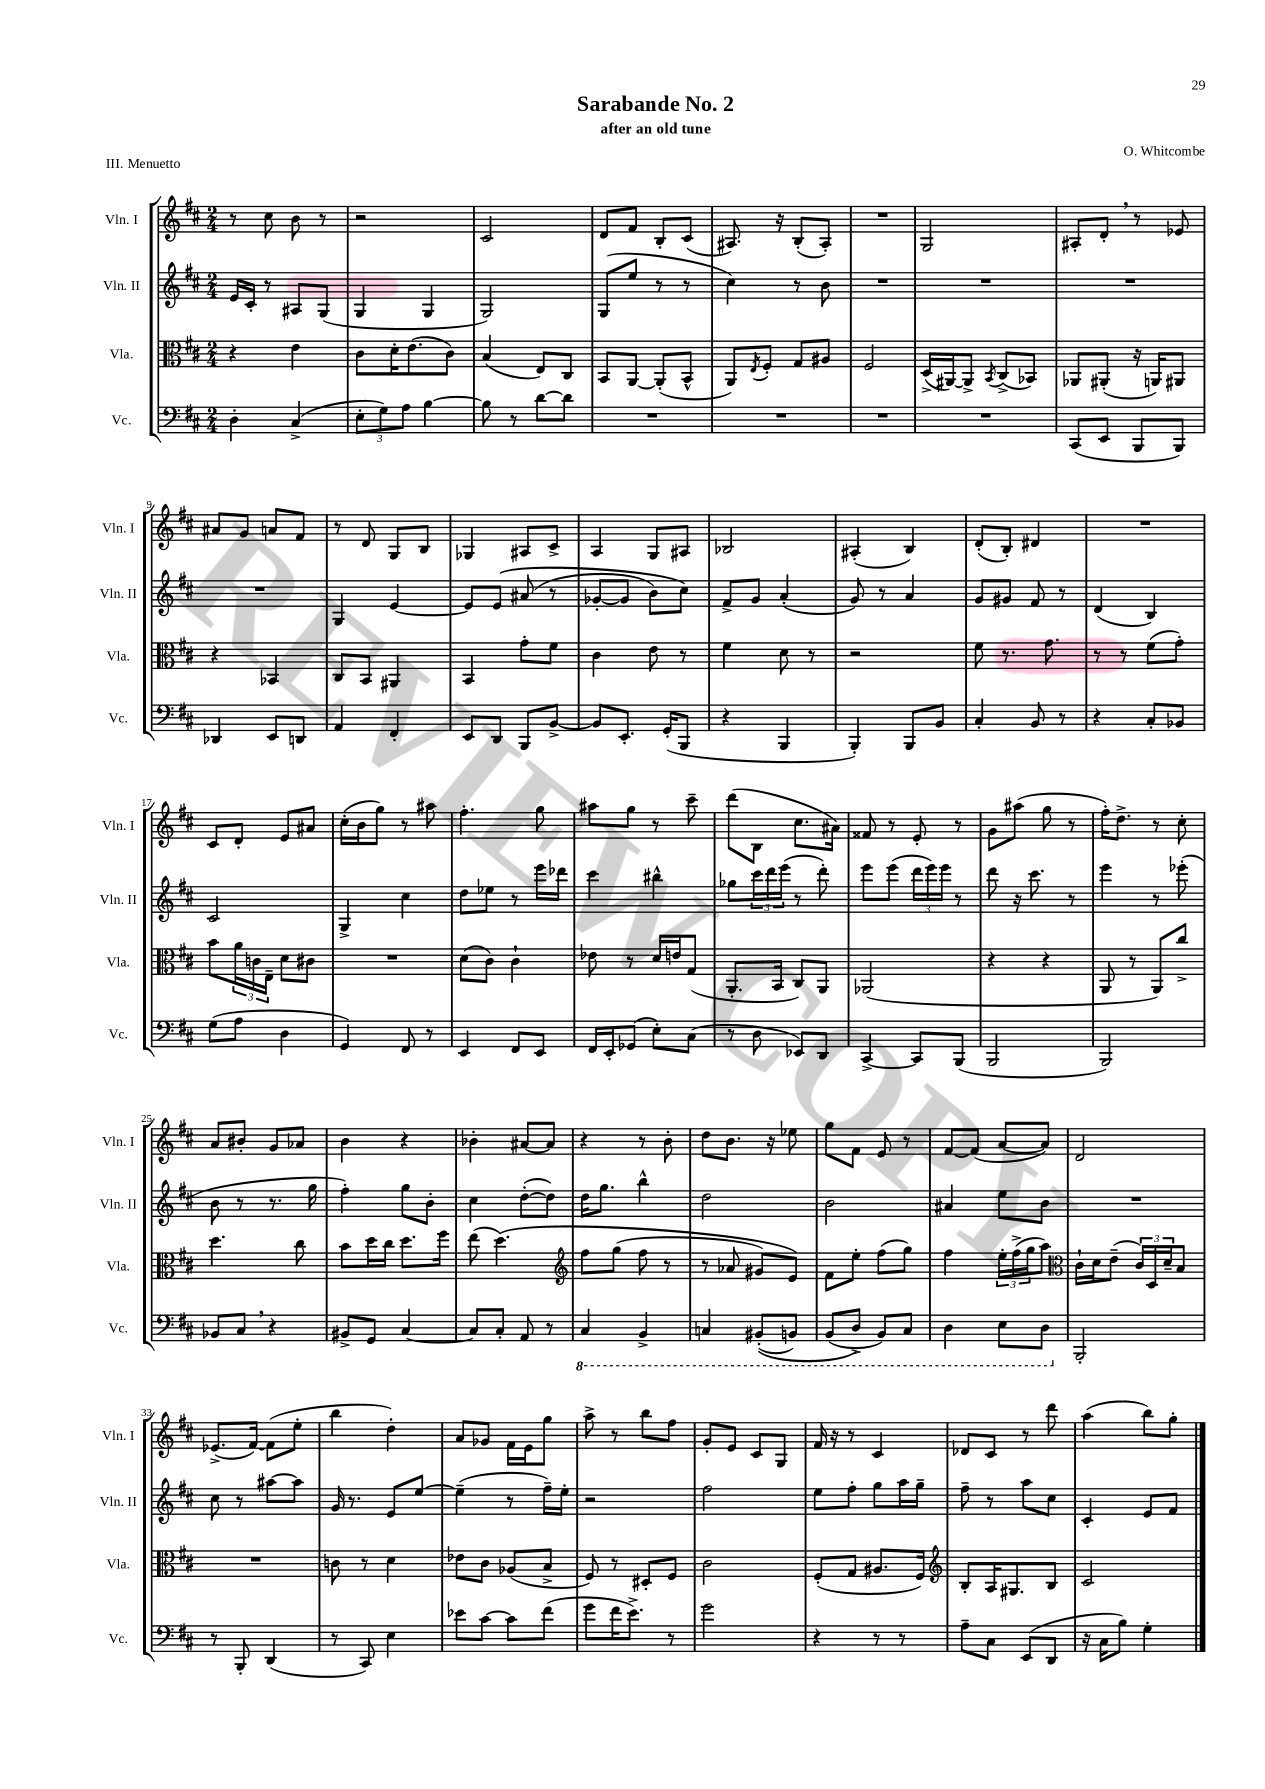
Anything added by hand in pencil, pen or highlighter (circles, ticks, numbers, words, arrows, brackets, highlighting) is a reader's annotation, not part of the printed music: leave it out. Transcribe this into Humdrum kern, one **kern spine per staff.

**kern	**kern	**kern	**kern
*part4	*part3	*part2	*part1
*staff4	*staff3	*staff2	*staff1
*I"Vc.	*I"Vla.	*I"Vln. II	*I"Vln. I
*I'Vc.	*I'Vla.	*I'Vln. II	*I'Vln. I
*clefF4	*clefC3	*clefG2	*clefG2
*k[f#c#]	*k[f#c#]	*k[f#c#]	*k[f#c#]
*M2/4	*M2/4	*M2/4	*M2/4
=1	=1	=1	=1
4D'\	4r	16e/LL	8r
.	.	16c#'/JJ	.
.	.	8r	8cc#\
(4C#^/	4e\	8A#X/L	8b\
.	.	(8G/J	8r
=2	=2	=2	=2
12E'\L	8c#\L	4G/	2r
12G\)	.	.	.
.	16d'\K	.	.
12A\J	.	.	.
.	(8.e\	.	.
[4B\	.	4G/	.
.	8c#\J)	.	.
=3	=3	=3	=3
8B\]	(4B/	2G/)	2c#/
8r	.	.	.
[8d\L	8E/L)	.	.
8d\J]	8C#/J	.	.
=4	=4	=4	=4
2r	8BB/L	(8G/L	8d/L
.	[8AA/J	8ee/J	8f#/J
.	(8AA'/L]	8r	8B'/L
.	8BB^^/J	8r	(8c#/J
=5	=5	=5	=5
2r	8AA/L)	4cc#\)	8.A#X/)
.	8qE/	.	.
.	8F#'/J	.	.
.	.	.	16r
.	8G/L	8r	(8B'/L
.	8A#X/J	8b\	8A#'/J)
=6	=6	=6	=6
2r	2F#/	2r	2r
=7	=7	=7	=7
2r	(16D^/LL	2r	2G/
.	[16AA#X/J)	.	.
.	8AA#^/J]	.	.
.	8qBB/	.	.
.	(8C#^/L	.	.
.	8BB-X/J)	.	.
=8	=8	=8	=8
(8CC#/L	8AA-X/L	2r	8A#X'/L
8EE/J	(8AA#X'/J	.	8d',/J
8BBB/L	16r	.	8r
.	16AAn/KL)	.	.
8BBB/J)	8AA#X/J	.	8e-X/
!!LO:LB:g=z
=9	=9	=9	=9
4DD-X/	4r	2r	8a#X/L
.	.	.	8g/J
8EE/L	4BB-X/	.	8an/L
8DDn/J	.	.	8f#/J
=10	=10	=10	=10
4AA/	8C#/L	4G/	8r
.	8BB/J	.	8d/
4FF#'/	4AA#X/	[4e/	8G/L
.	.	.	8B/J
=11	=11	=11	=11
8EE/L	4BB/	8e/L]	4G-X/
8DD/J	.	(8e/J	.
8BBB/L	8g'\L	(8a#X/	8A#X/L
[8BB^/J	8f#\J	8r	8c#^/J
=12	=12	=12	=12
8BB/L]	4c#\	[8g-X'/L	4A/
8.EE'/J	.	8g-/J]	.
.	8e\	8b\L)	8G/L
(16GG'/KL	.	.	.
8BBB/J	8r	8cc#\J)	8A#X/J
=13	=13	=13	=13
4r	4f#\	8f#^/L	2B-X/
.	.	8g/J	.
4BBB/	8d\	(4a'/	.
.	8r	.	.
=14	=14	=14	=14
4BBB'/)	2r	8g/)	(4A#X'/
.	.	8r	.
8BBB/L	.	4a/	4B/)
8BB/J	.	.	.
=15	=15	=15	=15
4C#'/	8f#\	8g/L	(8d'/L
.	8.r	8g#X/J	8B'/J)
8BB/	.	8f#/	4d#X/
.	8.g\	.	.
8r	.	8r	.
=16	=16	=16	=16
4r	8r	(4d/	2r
.	8r	.	.
8C#'/L	(8f#\L	4B/)	.
8BB-X/J	8g'\J)	.	.
!!LO:LB:g=z
=17	=17	=17	=17
(8G\L	8b\L	2c#/	8c#/L
8A\J	24a\L	.	8d'/J
.	24cn\	.	.
.	24E~\JJ	.	.
4D\	8d\L	.	8e/L
.	8c#X\J	.	8a#X/J
=18	=18	=18	=18
4GG/)	2r	4G^/	(16cc#'\LL
.	.	.	16b\J
.	.	.	8gg\J)
8FF#/	.	4cc#\	8r
8r	.	.	8aa#X\
=19	=19	=19	=19
4EE/	(8d\L	8dd\L	4.ff#'\
.	8c#\J)	8ee-X\J	.
8FF#/L	4c#`\	8r	.
8EE/J	.	16eee\LL	8gg\
.	.	16ddd-X\JJ	.
=20	=20	=20	=20
16FF#/LL	8e-X\	4ccc#\	8aa#X\L
16EE'/J	.	.	.
(8GG-X/J	8r	.	8gg\J
8E'\L)	16d/LL	4bb#X^^\	8r
.	16en/J	.	.
(8C#\J	(8G/J	.	8ccc#~\
=21	=21	=21	=21
8r	8.AA'/L	8gg-X\L	(8ddd\L
8D\	.	24ccc#\L	8B\J
.	.	24ddd\	.
.	16BB/Jk	.	.
.	.	(24eee\JJ	.
8EE-X/L)	8C#/L)	8r	8.cc#\L
8DD/J	8AA/J	8ddd'\)	.
.	.	.	16a#X\Jk)
=22	=22	=22	=22
[4CC#^/	(2AA-X/	8eee\L	8f##X/
.	.	(8eee\J	8r
8CC#/L]	.	24ddd\LL	8e'/
.	.	24eee\)	.
.	.	24eee\JJ	.
(8BBB/J	.	8r	8r
=23	=23	=23	=23
2BBB/	4r	8ddd\	8g\L
.	.	16r	(8aa#X\J
.	.	8.ccc#\	.
.	4r	.	8gg\
.	.	8r	8r
=24	=24	=24	=24
2BBB/)	8AA/	4eee\	16ff#'\KL)
.	.	.	8.dd^\J
.	8r	.	.
.	8AA/L)	8r	8r
.	8cc#^/J	(8eee-X'\	8cc#'\
!!LO:LB:g=z
=25	=25	=25	=25
8BB-X/L	4.dd\	8b\	8a/L
8C#,/J	.	8r	8b#X'/J
4r	.	8.r	8g/L
.	8cc#\	.	8a-X/J
.	.	16gg\	.
=26	=26	=26	=26
8BB#X^/L	8b\L	4ff#'\)	4b\
8GG/J	16dd\L	.	.
.	16cc#\JJ	.	.
[4C#/	8.dd\L	8gg\L	4r
.	.	8b'\J	.
.	16ff#\Jk	.	.
=27	=27	=27	=27
8C#/L]	(8ee\	4cc#\	4b-X'\
8C#'/J	(4.dd\)	.	.
8AA/	.	([8dd'\L	[8a#X/L
8r	.	8dd\J])	8a#/J]
=28	=28	=28	=28
*	*clefG2	*	*
*8ba	*	*	*
4CC#/	8ff#\L	16dd\KL	4r
.	.	8.gg\J	.
.	(8gg\J	.	.
4BBB^/	8ff#\	4bb^^\	8r
.	8r	.	8b'\
=29	=29	=29	=29
4CCn/	8r	2dd\	8dd\L
.	8a-X/	.	8.b\J
((8BBB#X'/L	8g#X/L)	.	.
.	.	.	16r
8BBBn/J)	8e/J)	.	8ee-X\
=30	=30	=30	=30
(8BBB/L	8f#\L	2b\	8gg\L
8DD^/J)	8ee'\J	.	8f#\J
8BBB/L)	(8ff#\L	.	8e/
8CC#/J	8gg\J)	.	8r
=31	=31	=31	=31
4DD\	4ff#\	4a#X/	[8f#/L
.	.	.	(8f#/J]
8EE\L	24ee'\LL	8ee\L	[8a/L
.	(24ff#^\	.	.
.	24gg\J	.	.
8DD\J	8aa\J)	8b\J	8a/J])
=32	=32	=32	=32
*	*clefC3	*	*
*X8ba	*	*	*
2BBB'/	16c#`\LL	2r	2d/
.	16d\J	.	.
.	(8e~\J	.	.
.	24c#/LL)	.	.
.	24D/	.	.
.	24d~/J	.	.
.	8B/J	.	.
!!LO:LB:g=z
=33	=33	=33	=33
8r	2r	8cc#\	(8.e-X^/L
8BBB'/	.	8r	.
.	.	.	[16f#/Jk)
(4DD/	.	[8aa#X\L	(8f#\L]
.	.	8aa#\J]	8ee'\J
=34	=34	=34	=34
8r	8cn\	16g/	4bb\
.	.	8.r	.
8CC#/)	8r	.	.
4E\	4d\	8e/L	4dd'\)
.	.	[8ee/J	.
=35	=35	=35	=35
8e-X\L	8e-X\L	(4ee~\]	8a/L
[8c#\J	8c#\J	.	8g-X/J
8c#\L]	(8A-X/L	8r	16f#\LL
.	.	.	16e\J
(8f#\J	8B^/J	16ff#~\LL)	8gg\J
.	.	16ee'\JJ	.
=36	=36	=36	=36
8g\L	8F#/)	2r	8aa^\
16f#\K	8r	.	8r
8.e^\J)	.	.	.
.	8D#X'/L	.	8bb\L
8r	8F#/J	.	8ff#\J
=37	=37	=37	=37
2g\	2c#\	2ff#\	8g'/L
.	.	.	8e/J
.	.	.	8c#/L
.	.	.	8G/J
=38	=38	=38	=38
4r	(8F#'/L	8ee\L	16f#/
.	.	.	16r
.	8G/J	8ff#'\J	8r
8r	8.A#X/L	8gg\L	4c#/
8r	.	16aa\L	.
.	16F#/Jk)	16gg~\JJ	.
=39	=39	=39	=39
*	*clefG2	*	*
8A~\L	8B'/L	8ff#~\	8d-X/L
8C#\J	16A/K	8r	8c#/J
.	8.G#X/	.	.
(8EE/L	.	8aa\L	8r
8DD/J	8B/J	8cc#\J	8ddd\
=40	=40	=40	=40
16r	2c#/	4c#'/	(4aa\
16C#\KL	.	.	.
8B\J)	.	.	.
4G'\	.	8e/L	8bb\L)
.	.	8f#/J	8gg'\J
==	==	==	==
*-	*-	*-	*-
